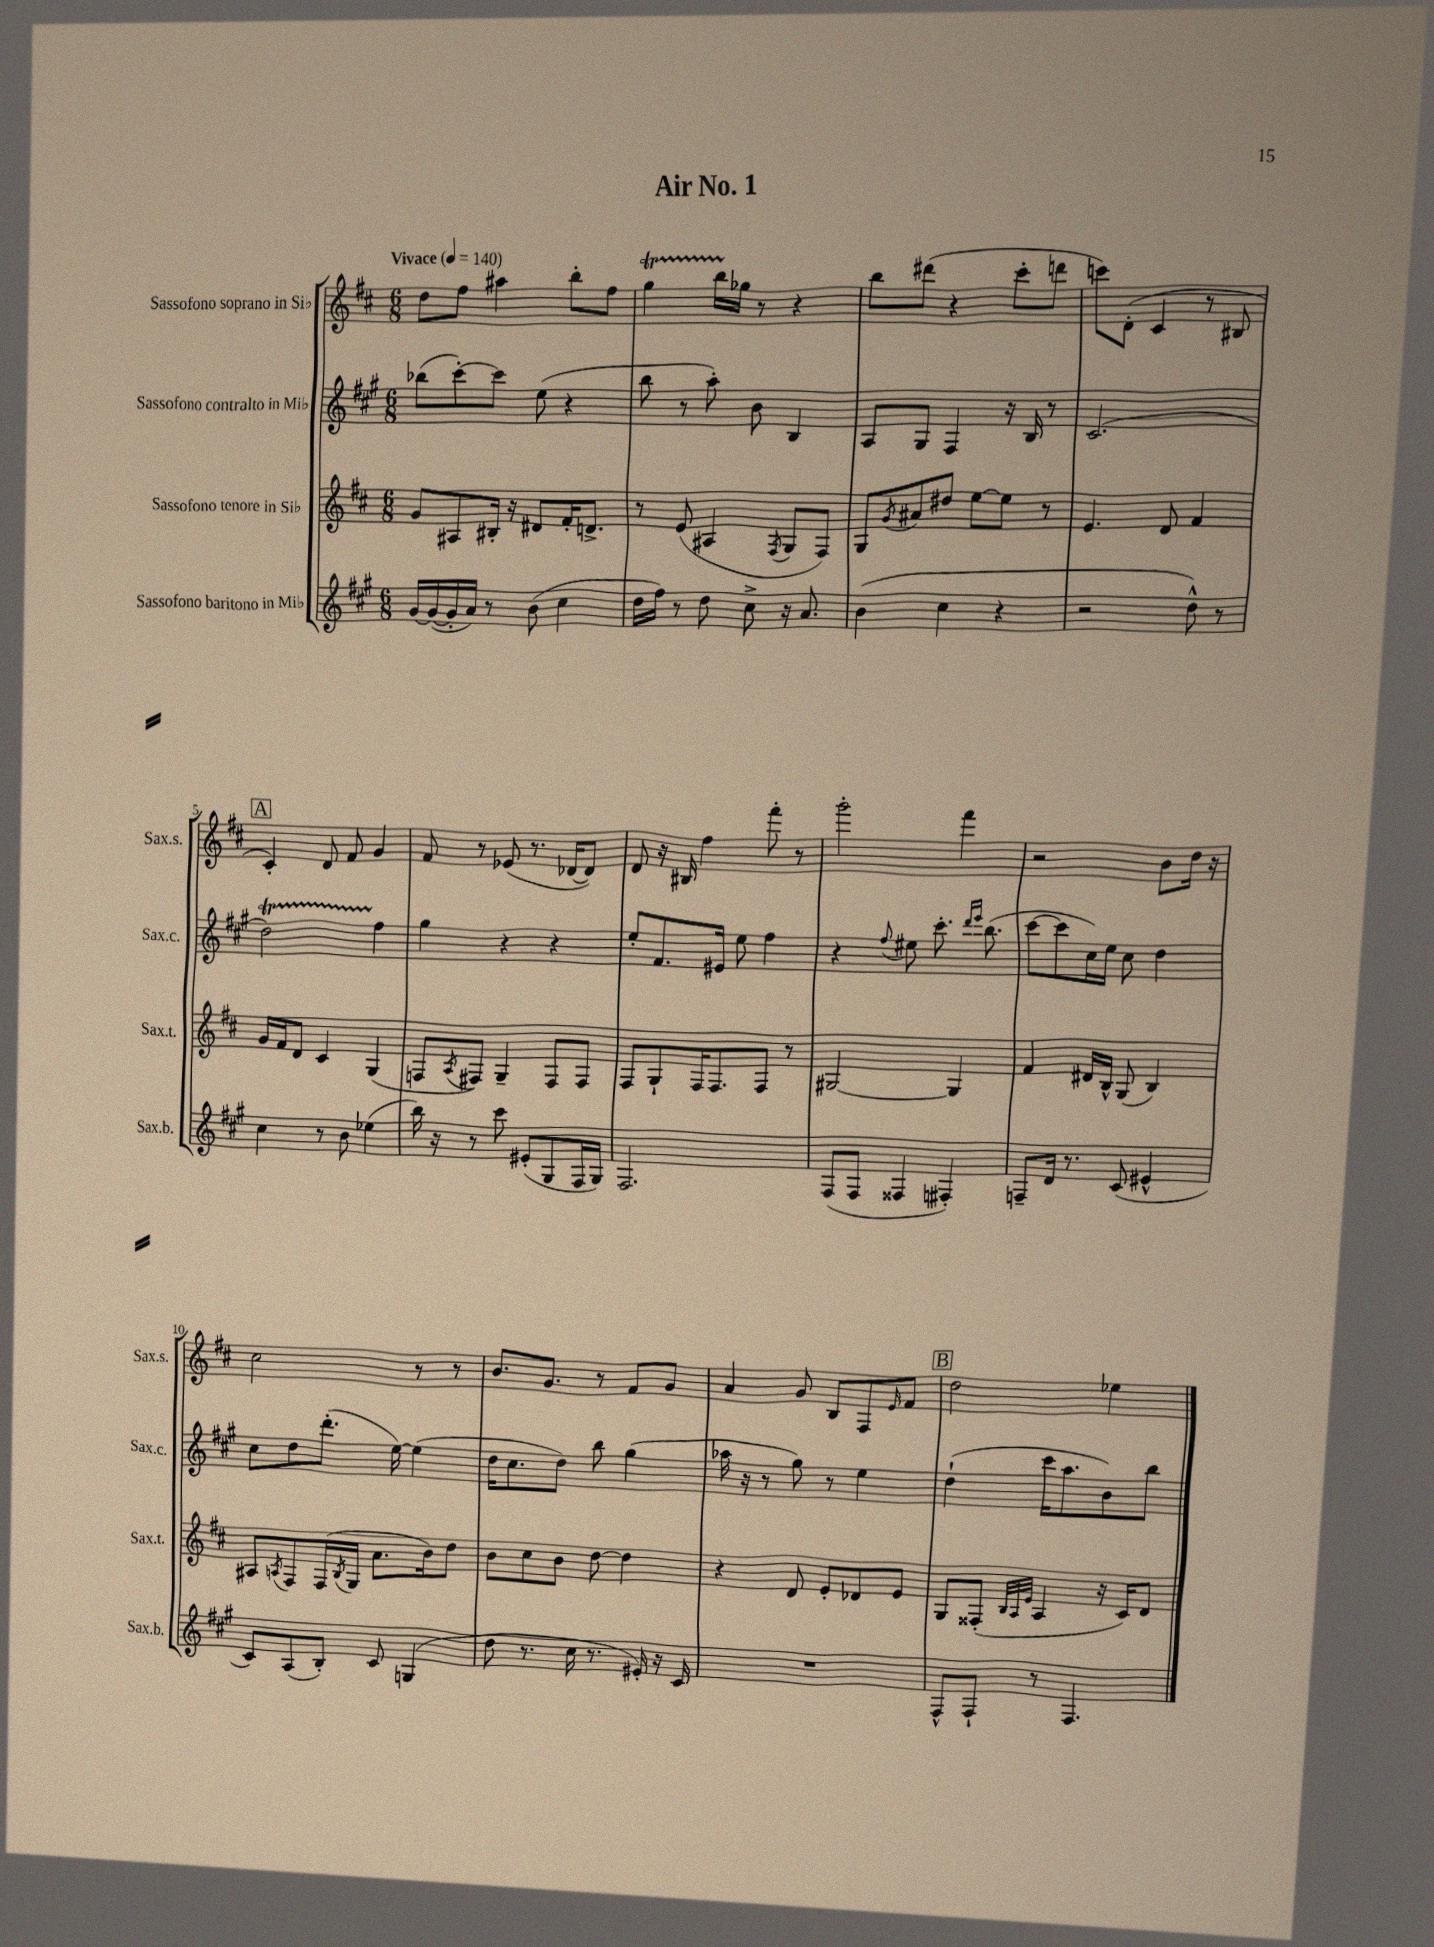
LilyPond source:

\header { title = "Air No. 1" }
<<
\new StaffGroup <<
\new Staff = "s0" \with { instrumentName = "Sassofono soprano in Sib" shortInstrumentName = "Sax.s." } {
    \clef treble \key d \major \numericTimeSignature \time 6/8 \tempo "Vivace" 4 = 140
    d''8 fis''8 ais''4 b''8-. fis''8 |
    g''4\startTrillSpan b''16 ges''16\stopTrillSpan r8 r4 |
    b''8 dis'''8( r4 cis'''8-. d'''8 |
    c'''8) d'8-.( cis'4 r8 bis8 |
    \mark \markup { \box "A" } cis'4-.) d'8 fis'8 g'4 |
    fis'8 r8 ees'8( r8. des'16~ des'8) |
    d'8 r16 bis16 fis''4 fis'''8-. r8 |
    g'''2-. fis'''4 |
    r2 b'8 d''16 r16 |
    cis''2 r8 r8 |
    b'8. g'8. r8 fis'8 g'8 |
    a'4 g'8 b8 fis8 \grace { e'16 } fis'8 |
    \mark \markup { \box "B" } d''2 ees''4 \bar "|." |
}
\new Staff = "s1" \with { instrumentName = "Sassofono contralto in Mib" shortInstrumentName = "Sax.c." } {
    \clef treble \key a \major \numericTimeSignature \time 6/8
    bes''8( cis'''8~-.) cis'''8 e''8( r4 |
    b''8 r8 a''8-.) b'8 b4 |
    a8 gis8 fis4 r16 b16 r8 |
    cis'2.( |
    \mark \markup { \box "A" } d''2\startTrillSpan) fis''4\stopTrillSpan |
    gis''4 r4 r4 |
    e''8-. fis'8. eis'16 e''8 fis''4 |
    r4 \appoggiatura { fis''8 } eis''8 cis'''8.-. \grace { d'''16 e'''16 } b''8.( |
    cis'''8~ cis'''8 cis''16) e''16 cis''8 d''4 |
    cis''8 d''8 d'''8.-.( e''16~) e''4( |
    d''16 cis''8. d''8) b''8 gis''4( |
    aes''16 r16 r8 gis''8) r8 e''4 |
    \mark \markup { \box "B" } d''4-!( cis'''16 a''8. b'8) b''8 \bar "|." |
}
\new Staff = "s2" \with { instrumentName = "Sassofono tenore in Sib" shortInstrumentName = "Sax.t." } {
    \clef treble \key d \major \numericTimeSignature \time 6/8
    g'8 ais8 bis16-. r16 dis'8 fis'16-. d'8.-> |
    r8 e'8( ais4 \acciaccatura { fis8 } g8 fis8) |
    g8 \acciaccatura { g'8 } ais'8 dis''8 e''8~ e''8 r8 |
    e'4. d'8 fis'4 |
    \mark \markup { \box "A" } g'16 fis'16 d'8 cis'4 g4( |
    f8 \acciaccatura { a8 } fis8) g4-- fis8 fis8 |
    fis8 g8-! fis16 fis8. fis8 r8 |
    gis2~ gis4 |
    fis'4 dis'16 b16-^ g8( b4) |
    ais8 \acciaccatura { a8 } fis8 fis16( \acciaccatura { b8 } g16 a'8. b'16) d''8 |
    b'8 cis''8 b'8 d''8~ d''4 |
    r4 d'8 e'8-. des'8 e'8 |
    \mark \markup { \box "B" } g8 fisis8-.( \grace { b32 a32 e'32 } a4 r16 cis'16) d'8 \bar "|." |
}
\new Staff = "s3" \with { instrumentName = "Sassofono baritono in Mib" shortInstrumentName = "Sax.b." } {
    \clef treble \key a \major \numericTimeSignature \time 6/8
    gis'16~ gis'16~( gis'16-. a'16) r8 b'8( cis''4 |
    d''16 fis''16) r8 d''8 cis''8-> r16 a'8. |
    b'4( cis''4 r4 |
    r2 d''8-^) r8 |
    \mark \markup { \box "A" } cis''4 r8 b'8 ees''4( |
    b''16) r16 r8 cis'''8 eis'8-.( gis8 fis16 gis16) |
    fis2. |
    fis8( fis8 fisis4 fis4-.) |
    f8-- d'16 r8. cis'8( eis'4-^ |
    cis'8) a8( b8-.) cis'8 g4( |
    d''8 r8. cis''16 r8. eis'16-.) r16 cis'16 |
    R2. |
    \mark \markup { \box "B" } fis8-^ fis8-! r8 fis4. \bar "|." |
}
>>
>>
